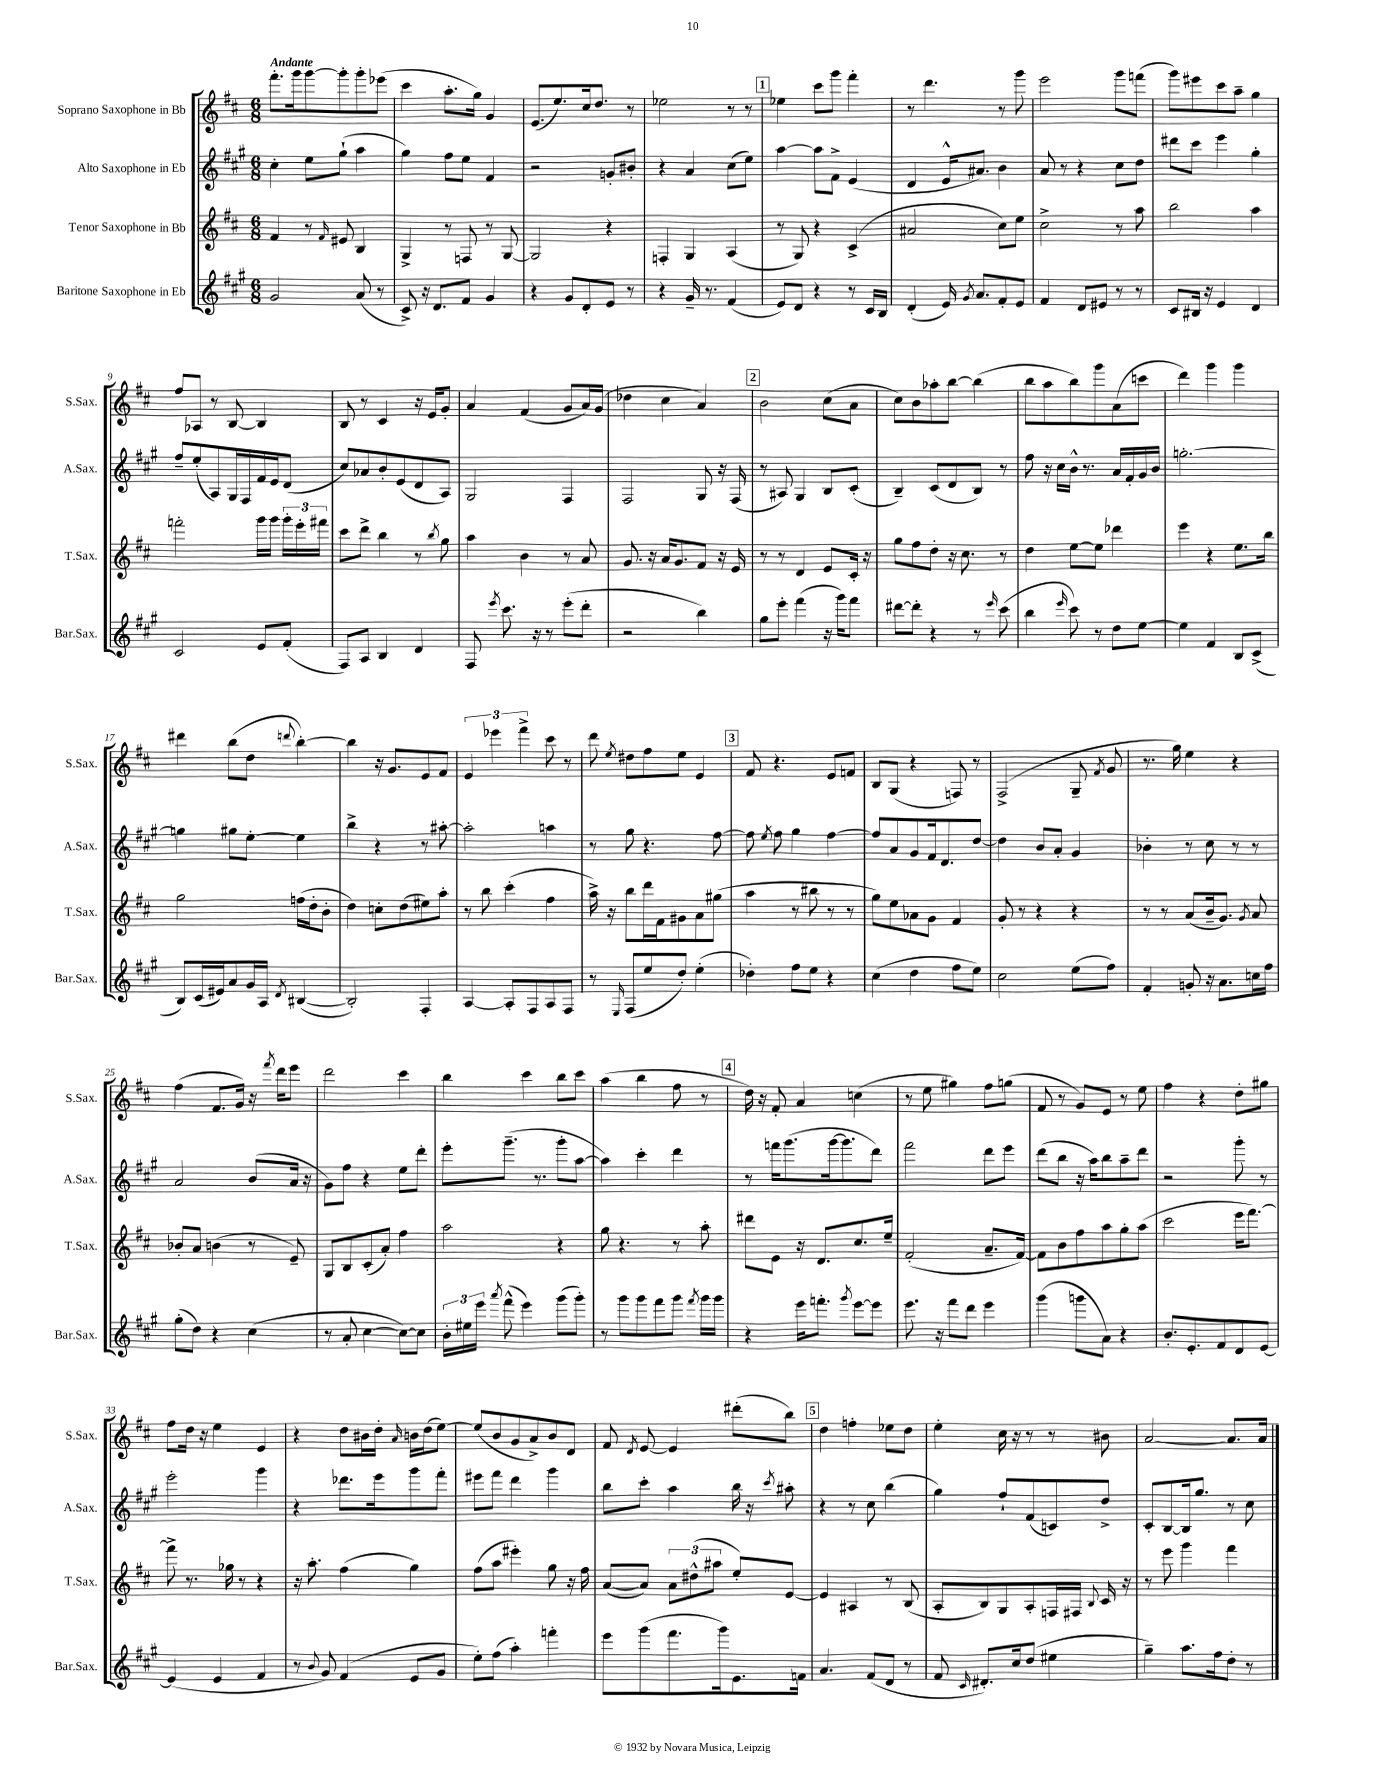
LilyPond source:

<<
\new StaffGroup <<
\new Staff = "s0" \with { instrumentName = "Soprano Saxophone in Bb" shortInstrumentName = "S.Sax." } {
    \clef treble \key d \major \numericTimeSignature \time 6/8 \tempo "Andante"
    \autoBeamOff fis'''8.[-. g'''16 g'''8~ g'''8-. g'''8-. ees'''8]( |
    cis'''4 a''8.[-. g''16]) g'4 |
    e'8.[( e''8.) cis''16 d''8.] r8 |
    ees''2 r8 r8 |
    \mark \markup { \box "1" } ees''4 cis'''8[ g'''8] fis'''4-. |
    r8 d'''4. r8 g'''8 |
    e'''2 g'''8[ f'''8]( |
    g'''8[) eis'''8 cis'''8 a''8]-- g''4 |
    fis''8[ aes8] r8 b8~ b4 |
    b8 r8 cis'4 r16 e'16[ g'8]-. |
    a'4 fis'4( g'8[ a'16) g'16]( |
    des''4 cis''4 a'4) |
    \mark \markup { \box "2" } b'2 cis''8[( a'8] |
    cis''8[) b'8 aes''8-. b''8]~ b''4( |
    b''8[ a''8 b''8) g'''8 a'8( c'''8] |
    d'''4) g'''4 g'''4 |
    dis'''4 b''8[( d''8] \appoggiatura { d'''8 } b''4~-.) |
    b''4 r16 g'8.[ e'8 fis'8] |
    \tuplet 3/2 { e'4 ees'''4 fis'''4-> } cis'''8 r8 |
    d'''8 \acciaccatura { e''8 } dis''8[ fis''8 e''8] e'4 |
    \mark \markup { \box "3" } fis'8 r4. e'8[ f'8] |
    b8[ g8]( r4 f8) r8 |
    fis2->( g8-- \acciaccatura { fis'8 } g'8 |
    r8. g''16) e''4 r4 |
    fis''4( fis'8.[ g'16]) r16 \acciaccatura { fis'''8 } d'''16[ e'''8] |
    d'''2 cis'''4 |
    b''4 cis'''4 b''8[ cis'''8] |
    a''4( b''4 fis''8 r8 |
    \mark \markup { \box "4" } d''16) r16 fis'8-. a'4 c''4( |
    r8 e''8 gis''4) fis''8[ g''8]( |
    fis'8 r8 g'8[) e'8] r8 e''8 |
    fis''4 r4 d''8[-. gis''8] |
    fis''8[ d''16] r16 e''4 e'4 |
    r4 d''8[ bis'16 d''16]-. \grace { a'16 } b'16[ d''16( e''8]~) |
    e''8[( b'8 g'8 a'8->) b'8 d'8] |
    fis'8 \acciaccatura { d'8 } e'8~ e'4 dis'''8[-.( b''8]) |
    \mark \markup { \box "5" } d''4 f''4-. ees''8[ d''8] |
    e''4-. cis''16 r16 r8 r8 bis'8 |
    a'2~ a'8.[ a'16] \bar "|." |
}
\new Staff = "s1" \with { instrumentName = "Alto Saxophone in Eb" shortInstrumentName = "A.Sax." } {
    \clef treble \key a \major \numericTimeSignature \time 6/8
    \autoBeamOff cis''4-. e''8[ gis''8]-!( a''4 |
    gis''4) fis''8[ e''8] fis'4 |
    r2 g'8[-. bis'8]-. |
    r4 a'4 cis''8[( e''8]) |
    \mark \markup { \box "1" } a''4~ a''8[ fis'8]-> e'4( |
    d'4 e'16[-^ ais'8.]) b'4 |
    a'8 r8 r4 cis''8[ d''8] |
    dis'''8[ cis'''8] e'''4 gis''4-. |
    fis''8[-- e''8-.( a8) gis16 fis16 fis'16 e'16 d'8]( |
    cis''8[) aes'8 b'8-. e'8( d'8 a8]) |
    gis2 fis4 |
    fis2 gis8 r16 fis16( |
    \mark \markup { \box "2" } r8 ais8) gis4 b8[ cis'8]-.( |
    b4--) cis'8[( d'8 b8]) r8 |
    fis''8 r16 cis''16[ b'16]-^ r8. a'16[ fis'16-. gis'16 b'16] |
    g''2.~-. |
    g''4 gis''8[ e''8]~-. e''4 |
    b''4-> r4 r8 ais''8~-. |
    ais''2-. a''4 |
    r8 gis''8 r4. fis''8~ |
    \mark \markup { \box "3" } fis''8 \acciaccatura { e''8 } fis''8 gis''4 fis''4~ |
    fis''8[ a'8 gis'8 fis'16 d'8. d''8]~ |
    d''4 b'8[ a'8]-. gis'4 |
    bes'4-. r8 cis''8 r8 r8 |
    a'2 b'8[( a'16] r16 |
    gis'8[) fis''8] r4 e''8[ d'''8]-. |
    e'''8[-. gis'''8.]--( r8. gis'''8[-. a''8]~ |
    a''4) cis'''4-. d'''4 |
    \mark \markup { \box "4" } r8 f'''16[ gis'''8.( gis'''16~ gis'''8. d'''8]) |
    fis'''2 d'''8[ e'''8] |
    d'''8[( b''8] r16 a''16[) b''8 a''8-- d'''8] |
    r2 gis'''8-. r8 |
    e'''2-. gis'''4 |
    r4 des'''8.[ e'''16 gis'''8 fis'''8]-. |
    eis'''8[ fis'''8] d'''4 gis'''4 |
    b''8[ cis'''8]-. a''4 b''16 r16 \acciaccatura { cis'''8 } ais''8-. |
    \mark \markup { \box "5" } r4 r8 cis''8 b''4( |
    gis''4) fis''8[-! fis'8( c'8) d''8]-> |
    cis'8[-. b8~ b16 gis''8.] r8 cis''8 \bar "|." |
}
\new Staff = "s2" \with { instrumentName = "Tenor Saxophone in Bb" shortInstrumentName = "T.Sax." } {
    \clef treble \key d \major \numericTimeSignature \time 6/8
    \autoBeamOff fis'4 r8 \grace { fis'16 } eis'8 b4 |
    g4-> r8 f8 r8 g8~ |
    g2 r4 |
    f4-. g4 a4( |
    \mark \markup { \box "1" } r8 g8) r4 cis'4->( |
    ais'2 cis''8[) e''8] |
    cis''2-> r8 a''8 |
    b''2 a''4 |
    f'''2-. g'''16[ g'''16] \tuplet 3/2 { g'''16[-. e'''16-. fis'''16] } |
    cis'''8[ d'''8]-> b''4 r8 \acciaccatura { b''8 } g''8 |
    a''4 b'4 r8 a'8 |
    g'8. r16 a'16[ g'8. fis'8] r16 e'16 |
    \mark \markup { \box "2" } r8 r8 d'4 e'8[ cis'16]-. r16 |
    g''8[ fis''8 d''8]-. r16 cis''8. r8 |
    d''4 e''8[~ e''8] des'''4 |
    e'''4 r4 e''8.[ b''16] |
    g''2 f''16[( d''16-. b'8]-. |
    d''4) c''8[-. d''8( eis''8) a''8]-. |
    r8 b''8 cis'''4-.( fis''4 |
    a''16->) r16 b''8[ d'''16 fis'16 gis'8 a'8 gis''8]( |
    \mark \markup { \box "3" } a''4 r8 bis''8 r8 r8 |
    g''8[) e''8 aes'8 g'8] fis'4 |
    g'8-. r8 r4 r4 |
    r8 r8 a'8[( b'16-- g'8.]) \acciaccatura { g'8 } a'8 |
    bes'8[-. a'8] b'4( r8 e'8--) |
    g8[ b8 cis'8-.( a'8]-.) fis''4 |
    a''2 r4 |
    g''8 r4. r8 a''8-. |
    \mark \markup { \box "4" } dis'''8[ e'8] r16 d'8.[ cis''8. e''16]-- |
    fis'2-.( a'8.[-- fis'16]~) |
    fis'8[ b'8 fis''8 a''8 g''8-. a''8]( |
    cis'''2 e'''16[ fis'''8.]~) |
    fis'''8-> r8. ges''16 r8 r4 |
    r16 a''8.-. fis''4( g''4) |
    fis''8[( a''8] eis'''4-.) g''8 r16 fis''16 |
    a'8[~( a'8]) \tuplet 3/2 { a'8[ dis''8-^( ais''8] } e''8[-.) e'8]~ |
    \mark \markup { \box "5" } e'4 ais4 r8 b8( |
    a8[-. b8) g8 a8-. f16 fis16] \appoggiatura { b8 } cis'16 r16 |
    r8 e'''8 g'''4 fis'''4 \bar "|." |
}
\new Staff = "s3" \with { instrumentName = "Baritone Saxophone in Eb" shortInstrumentName = "Bar.Sax." } {
    \clef treble \key a \major \numericTimeSignature \time 6/8
    \autoBeamOff gis'2 a'8( r8 |
    cis'8->) r16 d'8.[ fis'8] gis'4 |
    r4 gis'8[ d'8-. e'8] r8 |
    r4 gis'16-- r8. fis'4( |
    \mark \markup { \box "1" } e'8[) d'8] r4 r8 cis'16[ b16] |
    d'4-.( e'16) \acciaccatura { gis'8 } a'8.[ fis'8-. e'8] |
    fis'4 d'8[ eis'8] r8 r8 |
    cis'8[ bis16] r16 e'4 d'4 |
    cis'2 e'8[ fis'8]-.( |
    fis8[) a8] b4 d'4 |
    fis8 \acciaccatura { e'''8 } cis'''8. r16 r8 e'''8[-.( d'''8]-. |
    r2 b''4) |
    \mark \markup { \box "2" } gis''8[ e'''8]-. fis'''4( r16 gis'''16[) fis'''8] |
    dis'''8[~ dis'''8]-. r4 r8 \grace { e'''16 } cis'''8( |
    b''4 \grace { e'''16 } cis'''8) r8 d''8[ e''8]~ |
    e''4 fis'4 b8[ cis'8]->( |
    b8[) cis'16( eis'16) a'8 gis'16 a16] \acciaccatura { d'8 } bis4~( |
    bis2-.) fis4-. |
    a4~ a8[-. fis8 a8 fis8] |
    r8 \grace { e16 } fis8[( e''8 d''8]-.) e''4-.( |
    \mark \markup { \box "3" } des''4-.) fis''8[ e''8] r4 |
    cis''4( d''4 fis''8[ e''8]) |
    cis''2 e''8[( fis''8]) |
    fis'4-. g'8-. r16 a'8.[ c''16 fis''16] |
    gis''8[-.( d''8]) r4 cis''4( |
    r8 a'8-. cis''4~ cis''8[~) cis''8] |
    \tuplet 3/2 { b'16[-. eis''16 e'''16] } \acciaccatura { a'''8 } fis'''8-^( e'''4) gis'''8[( gis'''8]-.) |
    r8 gis'''8[ gis'''8 fis'''8 gis'''8] \acciaccatura { fis'''8 } gis'''16[ gis'''16] |
    \mark \markup { \box "4" } r4 e'''16[ f'''8.]-. \acciaccatura { gis'''8 } e'''8[~ e'''8] |
    e'''8. r16 fis'''8[ d'''8] e'''4 |
    gis'''4( g'''8[ a'8]) r4 |
    b'8.[-. e'8.-. fis'8 d'8 e'8]~ |
    e'4( e'4 fis'4 |
    r8 \appoggiatura { b'8 } gis'8) fis'4( e'8[ gis'8] |
    e''8[-.) fis''8]( a''4-.) f'''4-. |
    e'''8[ gis'''8( fis'''8. gis'''16) e'8. f'16] |
    \mark \markup { \box "5" } a'4. fis'8[( d'8] r8 |
    fis'8 \grace { cis'16 } dis'8.[-.) cis''16 d''8]( eis''4 |
    gis''4--) a''8.[ fis''16 d''8]-. r8 \bar "|." |
}
>>
>>
